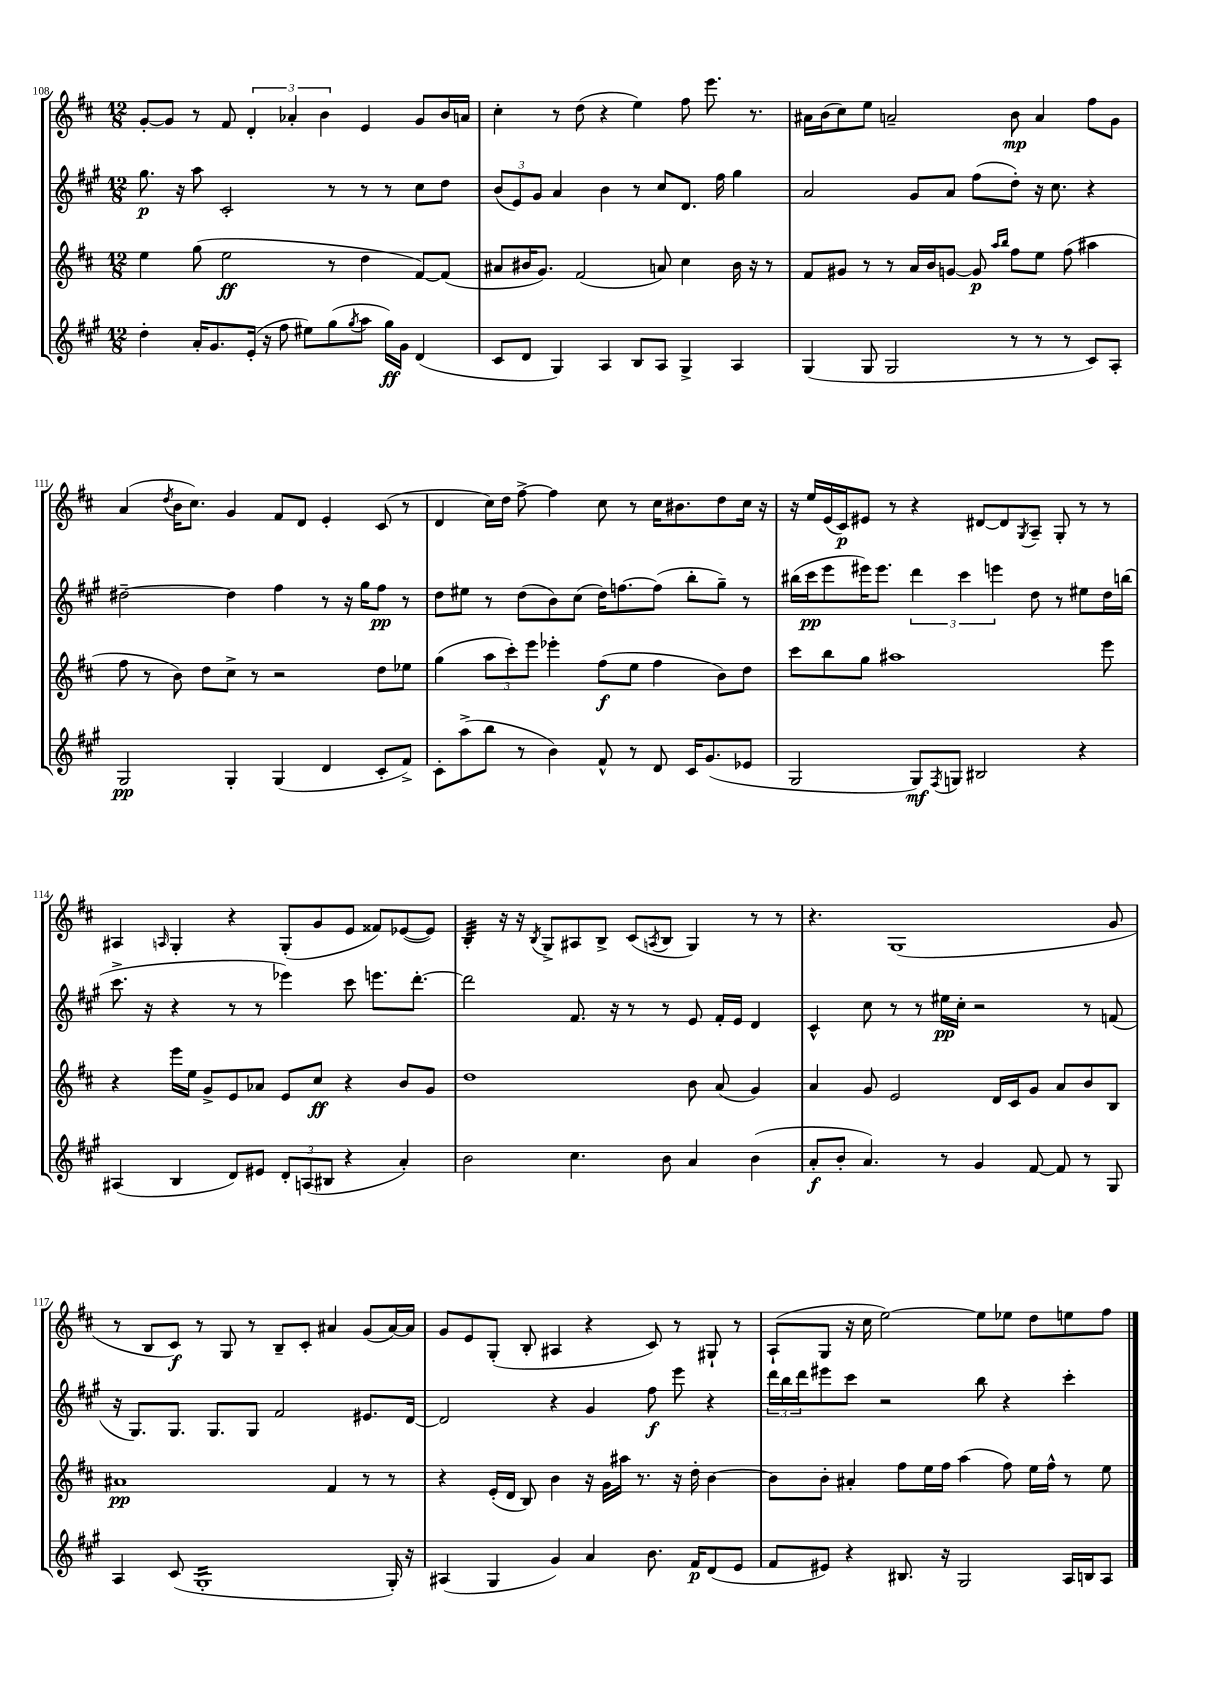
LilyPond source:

<<
\new StaffGroup <<
\new Staff = "s0" {
    \clef treble \key d \major \numericTimeSignature \time 12/8
    g'8~-. g'8 r8 fis'8 \tuplet 3/2 { d'4-. aes'4-. b'4 } e'4 g'8 b'16 a'16 |
    cis''4-. r8 d''8( r4 e''4) fis''8 e'''8. r8. |
    ais'16 b'16( cis''8) e''8 a'2-- b'8\mp a'4 fis''8 g'8 |
    a'4( \acciaccatura { d''8 } b'16 cis''8.) g'4 fis'8 d'8 e'4-. cis'8( r8 |
    d'4 cis''16) d''16 fis''8~-> fis''4 cis''8 r8 cis''16 bis'8. d''8 cis''16 r16 |
    r16 e''16 e'16( cis'16\p) eis'8 r8 r4 dis'8~ dis'8 \acciaccatura { g8 } a8-- g8-. r8 r8 |
    ais4 \grace { a16 } g4-. r4 g8-.( g'8 e'8 fisis'8) ees'8~( ees'8) |
    b4:32-. r16 r16 \acciaccatura { b8 } g8-> ais8 b8-> cis'8( \acciaccatura { a8 } b8 g4) r8 r8 |
    r4. g1( g'8 |
    r8 b8 cis'8\f) r8 g8 r8 b8-- cis'8-. ais'4 g'8( ais'16~) ais'16 |
    g'8 e'8 g8-.( b8-. ais4 r4 cis'8) r8 gis8-! r8 |
    a8-!( g8 r16 cis''16 e''2~) e''8 ees''8 d''8 e''8 fis''8 \bar "|." |
}
\new Staff = "s1" {
    \clef treble \key a \major \numericTimeSignature \time 12/8
    gis''8.\p r16 a''8 cis'2-. r8 r8 r8 cis''8 d''8 |
    \tuplet 3/2 { b'8( e'8) gis'8 } a'4 b'4 r8 cis''8 d'8. fis''16 gis''4 |
    a'2 gis'8 a'8 fis''8( d''8-.) r16 cis''8. r4 |
    dis''2~-- dis''4 fis''4 r8 r16 gis''16 fis''8\pp r8 |
    d''8 eis''8 r8 d''8( b'8) cis''8( d''16) f''8.~ f''8( b''8-. gis''8--) r8 |
    bis''16( cis'''16\pp e'''8 eis'''16) eis'''8. \tuplet 3/2 { d'''4 cis'''4 e'''4 } d''8 r8 eis''8 d''16 b''16( |
    cis'''8.-> r16 r4 r8 r8 ees'''4) cis'''8 e'''8. d'''8.~-. |
    d'''2 fis'8. r16 r8 r8 e'8 fis'16-. e'16 d'4 |
    cis'4-^ cis''8 r8 r8 eis''16\pp cis''16-. r2 r8 f'8( |
    r16 gis8.) gis8. gis8. gis8 fis'2 eis'8. d'16~ |
    d'2 r4 gis'4 fis''8\f e'''8 r4 |
    \tuplet 3/2 { d'''16 b''16 d'''16 } eis'''8 cis'''8 r2 b''8 r4 cis'''4-. \bar "|." |
}
\new Staff = "s2" {
    \clef treble \key d \major \numericTimeSignature \time 12/8
    e''4 g''8( e''2\ff r8 d''4 fis'8~) fis'8( |
    ais'8 bis'16 g'8.) fis'2( a'8) cis''4 bis'16 r16 r8 |
    fis'8 gis'8 r8 r8 a'16 b'16 g'8~ g'8\p \grace { a''16 b''16 } fis''8 e''8 fis''8( ais''4 |
    fis''8 r8 b'8) d''8 cis''8-> r8 r2 d''8 ees''8 |
    g''4( \tuplet 3/2 { a''8 cis'''8-.) e'''8 } ees'''4-. fis''8\f( e''8 fis''4 b'8) d''8 |
    cis'''8 b''8 g''8 ais''1 e'''8 |
    r4 e'''16 e''16 g'8-> e'8 aes'8 e'8 cis''8\ff r4 b'8 g'8 |
    d''1 b'8 a'8( g'4) |
    a'4 g'8 e'2 d'16 cis'16 g'8 a'8 b'8 b8 |
    ais'1\pp fis'4 r8 r8 |
    r4 e'16-.( d'16 b8) b'4 r16 g'16 ais''16 r8. r16 d''16-. b'4~ |
    b'8 b'8-. ais'4-. fis''8 e''16 fis''16 a''4( fis''8) e''16 fis''16-^ r8 e''8 \bar "|." |
}
\new Staff = "s3" {
    \clef treble \key a \major \numericTimeSignature \time 12/8
    d''4-. a'16-. gis'8. e'16-.( r16 fis''8 eis''8) gis''8( \acciaccatura { gis''8 } a''8 gis''16\ff) gis'16 d'4( |
    cis'8 d'8 gis4) a4 b8 a8 gis4-> a4 |
    gis4( gis8 gis2 r8 r8 r8 cis'8) a8-. |
    gis2\pp gis4-. gis4( d'4 cis'8-. fis'8->) |
    cis'8-. a''8->( b''8 r8 b'4) fis'8-^ r8 d'8 cis'16 gis'8.( ees'8 |
    gis2 gis8\mf) \acciaccatura { fis8 } g8 bis2 r4 |
    ais4( b4 d'8) eis'8 \tuplet 3/2 { d'8-. a8( bis8 } r4 a'4-.) |
    b'2 cis''4. b'8 a'4 b'4( |
    a'8-.\f b'8-. a'4.) r8 gis'4 fis'8~ fis'8 r8 gis8 |
    a4 cis'8( gis1:16-. gis16-.) r16 |
    ais4( gis4 gis'4) a'4 b'8. fis'16\p d'8( e'8 |
    fis'8 eis'8) r4 bis8. r16 gis2 a16 b16 a8 \bar "|." |
}
>>
>>
\layout { \context { \Score currentBarNumber = #108 } }
